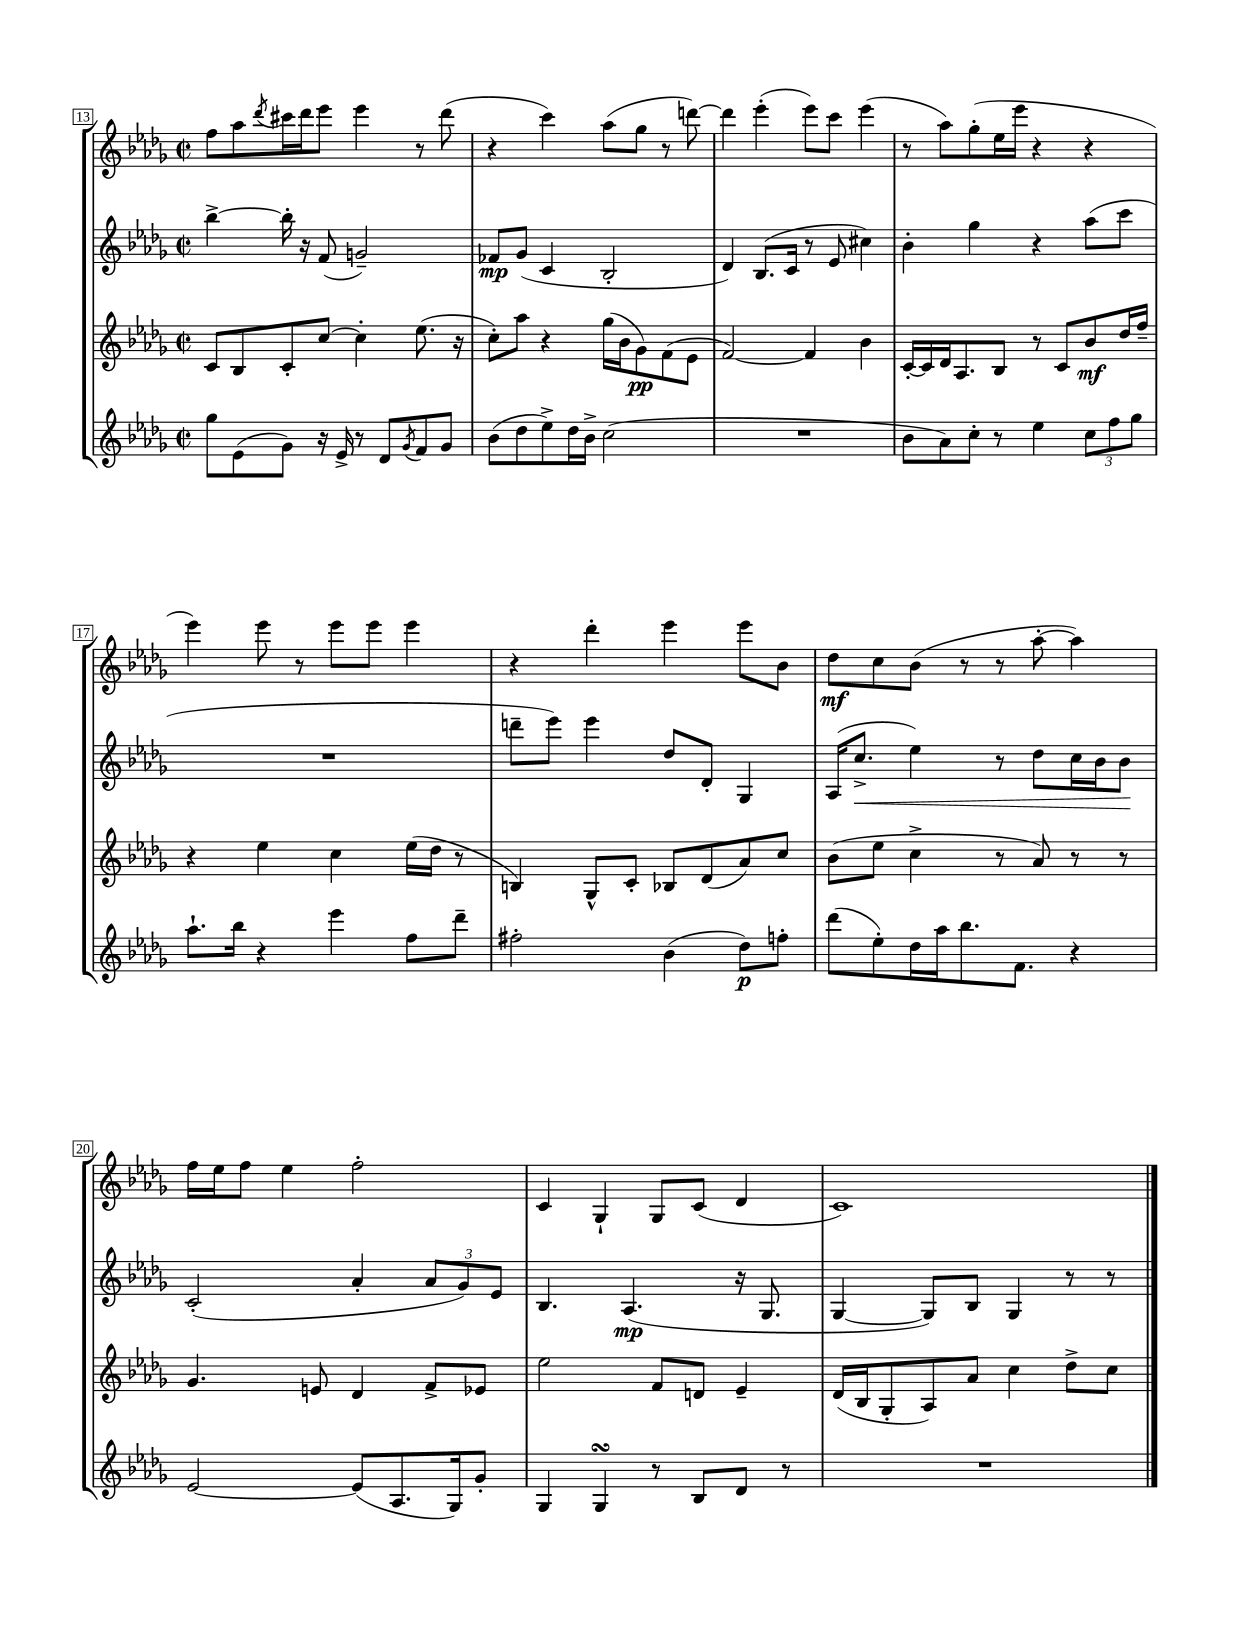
<<
\new StaffGroup <<
\new Staff = "s0" {
    \clef treble \key des \major \defaultTimeSignature \time 2/2
    f''8 aes''8 \acciaccatura { des'''8 } cis'''16 des'''16 ees'''8 ees'''4 r8 des'''8( |
    r4 c'''4) aes''8( ges''8 r8 d'''8~) |
    d'''4 ees'''4-.( ees'''8) c'''8 ees'''4( |
    r8 aes''8) ges''8-.( ees''16 ees'''16 r4 r4 |
    ees'''4) ees'''8 r8 ees'''8 ees'''8 ees'''4 |
    r4 des'''4-. ees'''4 ees'''8 bes'8 |
    des''8\mf c''8 bes'8( r8 r8 aes''8~-. aes''4) |
    f''16 ees''16 f''8 ees''4 f''2-. |
    c'4 ges4-! ges8 c'8( des'4 |
    c'1) \bar "|." |
}
\new Staff = "s1" {
    \clef treble \key des \major \defaultTimeSignature \time 2/2
    bes''4~-> bes''16-. r16 f'8( g'2--) |
    fes'8\mp ges'8( c'4 bes2-. |
    des'4) bes8.( c'16 r8 ees'8 cis''4) |
    bes'4-. ges''4 r4 aes''8( c'''8 |
    R1 |
    d'''8-- ees'''8) ees'''4 des''8 des'8-. ges4 |
    aes16( c''8.->\< ees''4) r8 des''8 c''16 bes'16 bes'8\! |
    c'2-.( aes'4-. \tuplet 3/2 { aes'8 ges'8) ees'8 } |
    bes4. aes4.\mp( r16 ges8. |
    ges4~ ges8) bes8 ges4 r8 r8 \bar "|." |
}
\new Staff = "s2" {
    \clef treble \key des \major \defaultTimeSignature \time 2/2
    c'8 bes8 c'8-. c''8~ c''4-. ees''8.( r16 |
    c''8-.) aes''8 r4 ges''16( bes'16 ges'8\pp) f'8( ees'8 |
    f'2~) f'4 bes'4 |
    c'16~-. c'16 des'16 aes8. bes8 r8 c'8 bes'8\mf des''16 f''16-- |
    r4 ees''4 c''4 ees''16( des''16 r8 |
    b4) ges8-^ c'8-. bes8 des'8( aes'8) c''8 |
    bes'8( ees''8 c''4-> r8 aes'8) r8 r8 |
    ges'4. e'8 des'4 f'8-> ees'8 |
    ees''2 f'8 d'8 ees'4-- |
    des'16( bes16 ges8-. aes8) aes'8 c''4 des''8-> c''8 \bar "|." |
}
\new Staff = "s3" {
    \clef treble \key des \major \defaultTimeSignature \time 2/2
    ges''8 ees'8( ges'8) r16 ees'16-> r8 des'8 \acciaccatura { ges'8 } f'8 ges'8 |
    bes'8( des''8 ees''8->) des''16 bes'16-> c''2( |
    R1 |
    bes'8 aes'8) c''8-. r8 ees''4 \tuplet 3/2 { c''8 f''8 ges''8 } |
    aes''8.-! bes''16 r4 ees'''4 f''8 des'''8-- |
    fis''2-. bes'4( des''8\p) f''8-. |
    des'''8( ees''8-.) des''16 aes''16 bes''8. f'8. r4 |
    ees'2~ ees'8( aes8. ges16) ges'8-. |
    ges4 ges4\turn r8 bes8 des'8 r8 |
    R1 \bar "|." |
}
>>
>>
\layout { \context { \Score currentBarNumber = #13 \override BarNumber.stencil = #(make-stencil-boxer 0.1 0.3 ly:text-interface::print) } }
